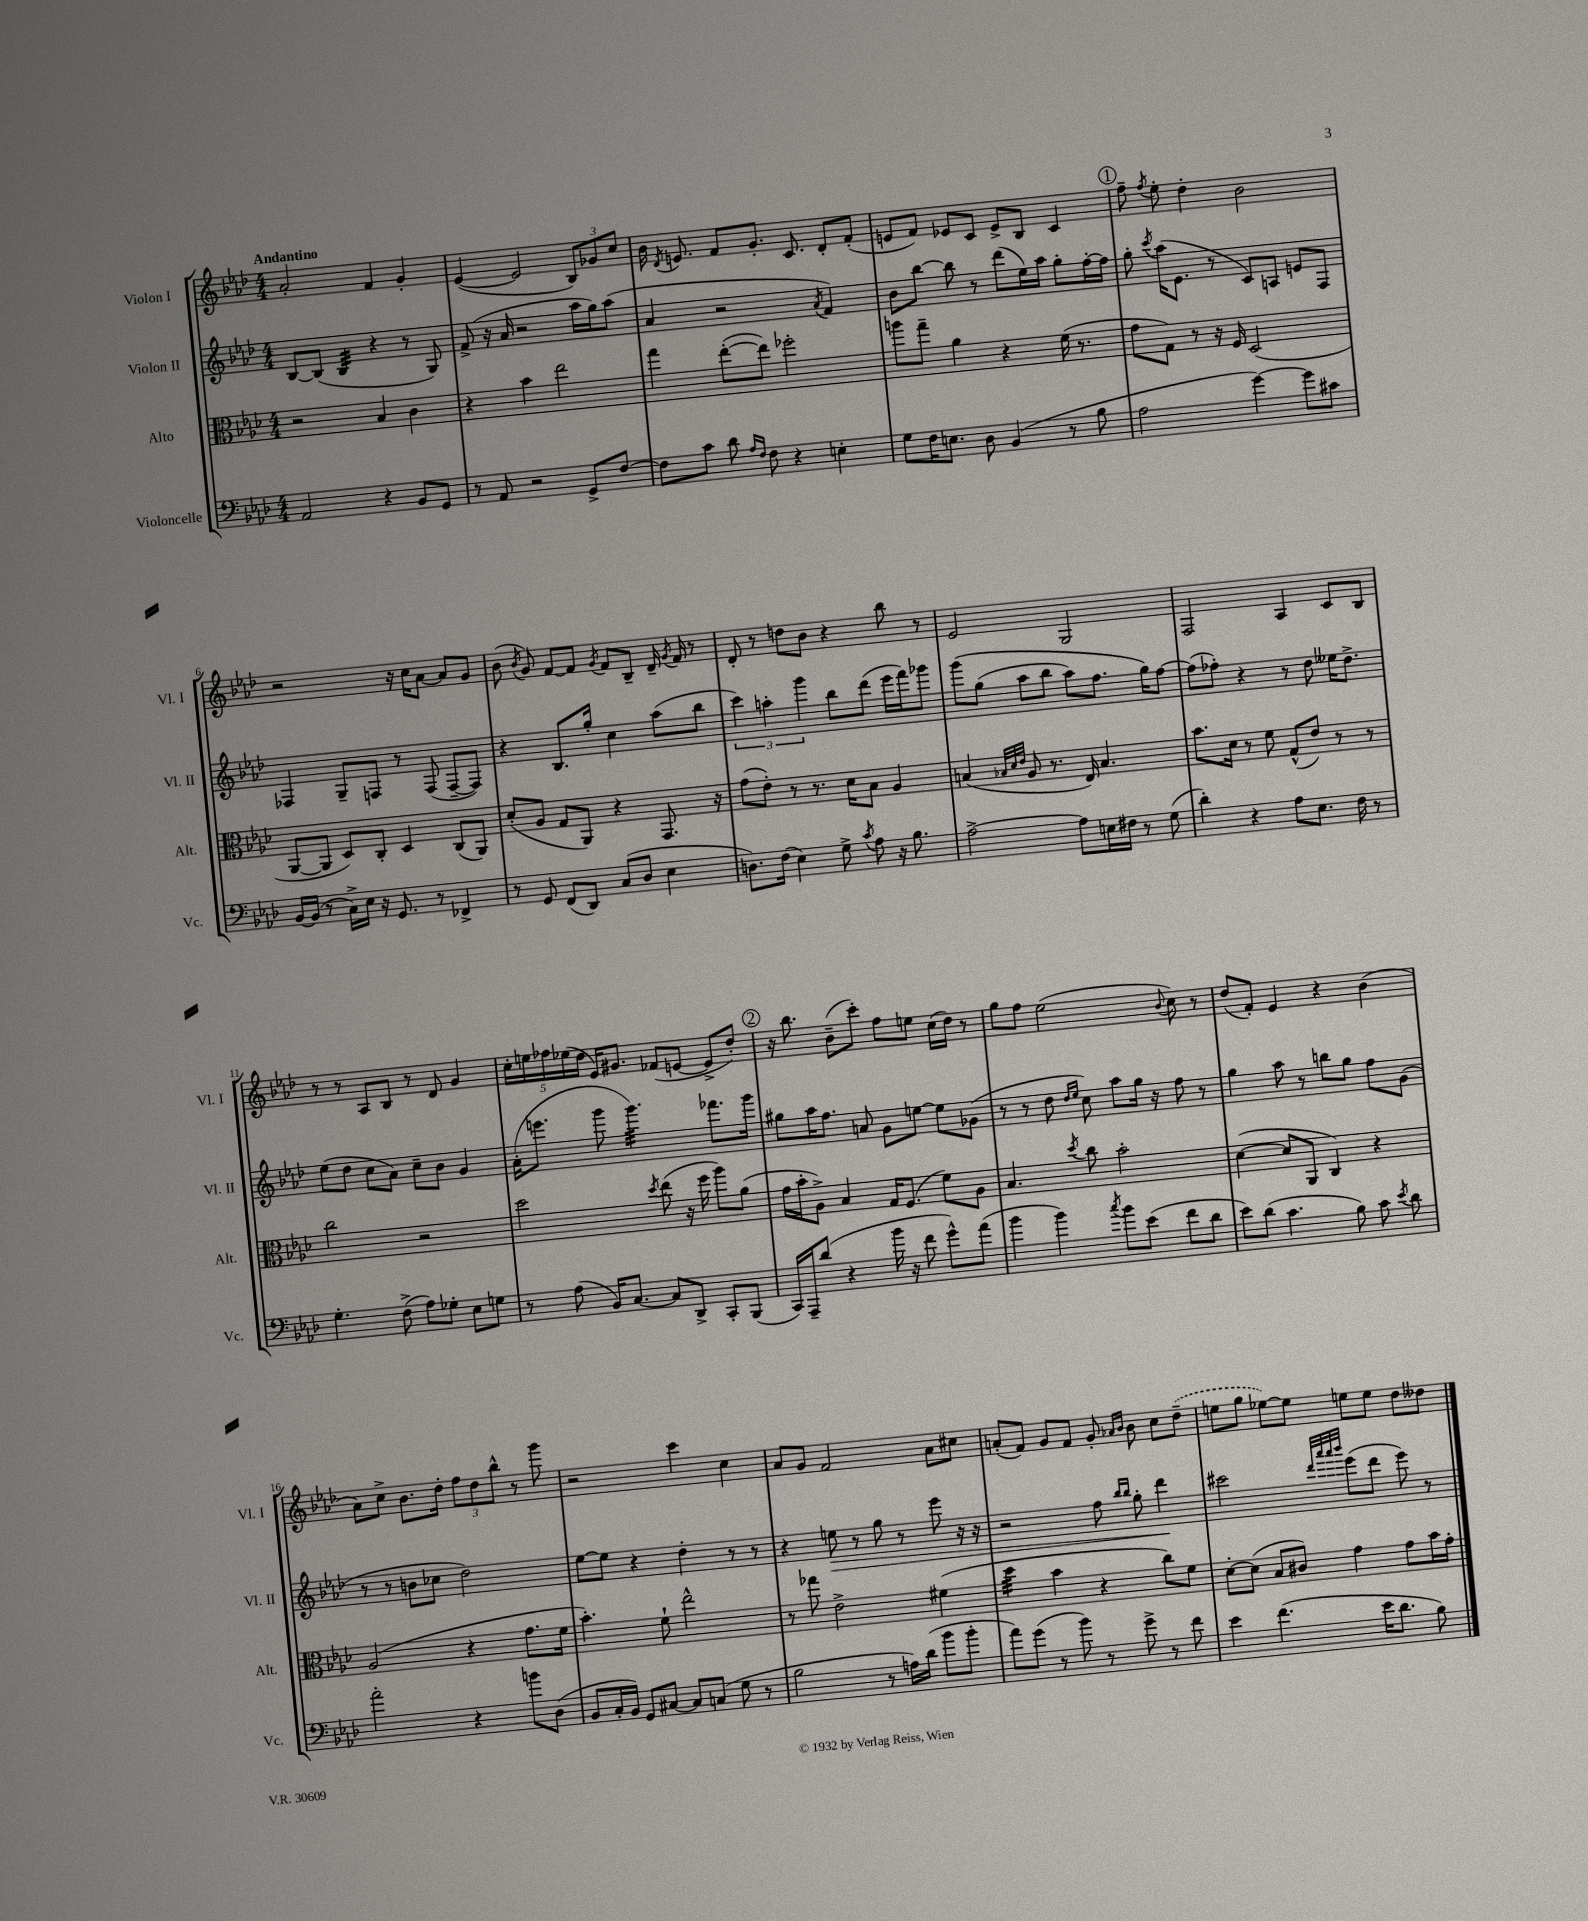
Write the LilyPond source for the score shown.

<<
\new StaffGroup <<
\new Staff = "s0" \with { instrumentName = "Violon I" shortInstrumentName = "Vl. I" } {
    \clef treble \key aes \major \numericTimeSignature \time 4/4 \tempo "Andantino"
    \autoBeamOff aes'2-. f'4 g'4-. |
    ees'4~( ees'2 \tuplet 3/2 { bes8[) ges'8 c''8] } |
    bes'16 \acciaccatura { des'8 } e'8. f'8[ g'8.]-. c'8. des'8[-. f'8]-.( |
    e'8[ f'8]) ees'8[ c'8] ees'8[-> bes8] c'4 |
    \mark \markup { \circle "1" } f''8-- \acciaccatura { f''8 } ees''8-. des''4-. bes'2 |
    r2 r16 c''16[ aes'8]~ aes'8[ g'8] |
    bes'8( \acciaccatura { bes'8 } g'8) f'8[~ f'8] \acciaccatura { g'8 } f'8[ bes8]-- des'16-- \acciaccatura { g'8 } f'16 r8 |
    des'8-. r8 d''8[ bes'8] r4 bes''8 r8 |
    ees'2 g2 |
    f2 aes4 c'8[ bes8] |
    r8 r8 aes8[ bes8] r8 des'8 g'4 |
    \tuplet 5/4 { c''16[-. e''16 fes''16 ees''16( des''16] } ees'16[) gis'8.] fes'8[( e'8]~ e'8[-> des''8]-.) |
    \mark \markup { \circle "2" } r16 bes''8. bes'8[--( c'''8]-.) f''8[ e''8] c''16[( des''16]) r8 |
    g''8[ f''8] ees''2( \appoggiatura { bes'8 } c''8) r8 |
    des''8[( f'8]-.) ees'4 r4 bes'4( |
    aes'8[) c''8]-> bes'8.[ des''16]-. \tuplet 3/2 { f''8[ des''8 bes''8]-^ } r8 g'''8 |
    r2 c'''4 c''4 |
    aes'8[ g'8] f'2 aes'8[ cis''8] |
    a'8[-.( f'8]) g'8[ f'8] g'8-. \grace { aes'16[ bes'16] } bes'8 c''8[ \once \slurDashed des''8]--( |
    e''8[ g''8] ees''8[~) ees''8] e''8[ e''8] des''8[ deses''8] \bar "|." |
}
\new Staff = "s1" \with { instrumentName = "Violon II" shortInstrumentName = "Vl. II" } {
    \clef treble \key aes \major \numericTimeSignature \time 4/4
    \autoBeamOff bes8[~ bes8]( bes4:32 r4 r8 g8) |
    f'8->( r16 aes'16 r2 aes''16[ g''16) aes''8]( |
    aes'4 r2 \acciaccatura { aes'8 } f'4) |
    bes'8[ bes''8]~ bes''8 r8 des'''8[( ees''16) aes''16] g''8[-. f''16~-. f''16] |
    \mark \markup { \circle "1" } g''8-. \acciaccatura { c'''8 } aes''16[( ees'8.] r8 c'8[) a8] e'8[ f8] |
    fes4 g8[-- f8] r8 f8( f8[~-- f8]) |
    r4 bes8.[ g''16]-. c''4 aes''8[( bes''8] |
    \tuplet 3/2 { c'''4) a''4-. g'''4 } bes''8[ des'''8]( ees'''16[ f'''16) ges'''8] |
    g'''8[\( g''8]( aes''8[ bes''8] aes''8[) f''8.] g''16[\) f''8]~ |
    f''8[( fes''8]-.) r4 r8 des''8 eeses''16[ des''8.]-> |
    ees''8[( des''8] c''8[ aes'8]) c''8[-- bes'8] g'4 |
    aes'16[-.( e'''8.] g'''8 g'''4.:32) fes'''8.[ g'''16] |
    \mark \markup { \circle "2" } gis''8[ aes''16 f''8.] a'8 g'8[ e''8]~ e''8[ ges'8]( |
    r8 r8 des''8 \grace { des''16[ ees''16] } c''8) aes''8[ g''16] r16 f''8 r8 |
    g''4 aes''8 r8 b''8[ g''8] f''8[ g'8]( |
    r8 r8 b'8[ ces''8] des''2) |
    ees''8[~ ees''8] r4 des''4-. r8 r8 |
    r4 e''8\> r8 g''8 r8 ees'''8 r16 r16 |
    r2 f''8 \grace { bes''16[ bes''16] } g''8-. des'''4\! |
    cis'''2 \grace { des'''32[ aes'''32 aes'''32 bes'''32] } ees'''8[( des'''8] ees'''8) r8 \bar "|." |
}
\new Staff = "s2" \with { instrumentName = "Alto" shortInstrumentName = "Alt." } {
    \clef alto \key aes \major \numericTimeSignature \time 4/4
    \autoBeamOff r2 bes4 c'4 |
    r4 bes'4 ees''2 |
    g''4 ees''8[~-.( ees''8]) fes''2-. |
    a''8[ g''8]-- aes'4 r4 f'16( r8. |
    \mark \markup { \circle "1" } g'8[ g8]) r8 r16 f16 des2( |
    aes,8[~ aes,8] des8[) c8]-. des4 c8[( aes,8]) |
    des'8[-.( aes8] g8[ aes,8]) r4 g,8. r16 |
    g'8[( ees'8]-.) r8 r8. des'16[ bes8] aes4 |
    b4( \grace { bes32[ des'32 ees'32] } aes8 r8. ees16) bes4. |
    bes'8.[ des'16] r8 f'8 g8[-^( ees'8]) r8 r8 |
    c''2 r2 |
    des''2 \acciaccatura { des''8 } ees''8( r16 f''16 aes''8[) aes'8]( |
    \mark \markup { \circle "2" } g'16[ bes'16-. aes8]->) bes4 g16[ f8.]( f'8[) aes8] |
    bes4. \acciaccatura { des''8 } c''8 bes'2-. |
    des'4~( des'8[ aes,8] c4) r4 |
    aes2( r4 g'8.[ f'16] |
    bes'4.-.) f'8-! ees''2-^ |
    r8 ges''8 ees'2-> fis'4( |
    des''4:32 bes'4 r4 c''8[) f'8] |
    des'8[~-. des'8]( bes8[ cis'8]) g'4 g'8[ bes'16 g'16]-. \bar "|." |
}
\new Staff = "s3" \with { instrumentName = "Violoncelle" shortInstrumentName = "Vc." } {
    \clef bass \key aes \major \numericTimeSignature \time 4/4
    \autoBeamOff aes,2 r4 bes,8[ g,8] |
    r8 aes,8 r2 g,8[-> f8]~ |
    f8[ c'8] des'8 \grace { aes16[ f16] } f8 r4 e4-. |
    g8[ f16 e8.] des8 bes,4( r8 bes8 |
    \mark \markup { \circle "1" } aes2 g'4~) g'8[ cis'8] |
    bes,16[~ bes,16]( r8 c16[->) ees16] r16 g,8. r8 fes,4-> |
    r8 g,8 f,8[( des,8]) c8[( des8] ees4 |
    d8.[) f16]( ees4) g8-> \acciaccatura { c'8 } aes8 r16 bes8. |
    aes2~-> aes8[ e16 fis16] r8 g8( |
    des'4-.) r4 aes8[ ees8.] f16 r8 |
    g4.-. f8->( aes8[) ges8]-. ees8[ g8] |
    r8 aes8( bes,16[) c8.]~ c8[ des,8]-> c,8[-. bes,,8]( |
    \mark \markup { \circle "2" } c,16[) aes,,16-- des'8]( r4 bes'16 r16 f'8 g'8[-^) aes'8]( |
    bes'4 bes'4) \acciaccatura { c''8 } bes'8[ ees'8]( f'8[ des'8] |
    ees'8[) des'8]( c'4. bes8) c'8 \acciaccatura { ees'8 } des'8 |
    aes'2-. r4 b'8[ des8]( |
    bes,8[ c16-. bes,16]) g,8[ cis8]~ cis8[ c8]( g8 r8 |
    bes2 r8 a16[) des'16]( bes'8[ bes'8]-. |
    aes'8[) g'8]( r8 bes'8) r8 g'8-> r8 f'8 |
    ees'4 f'4.( ees'16[ des'8.] bes8) \bar "|." |
}
>>
>>
